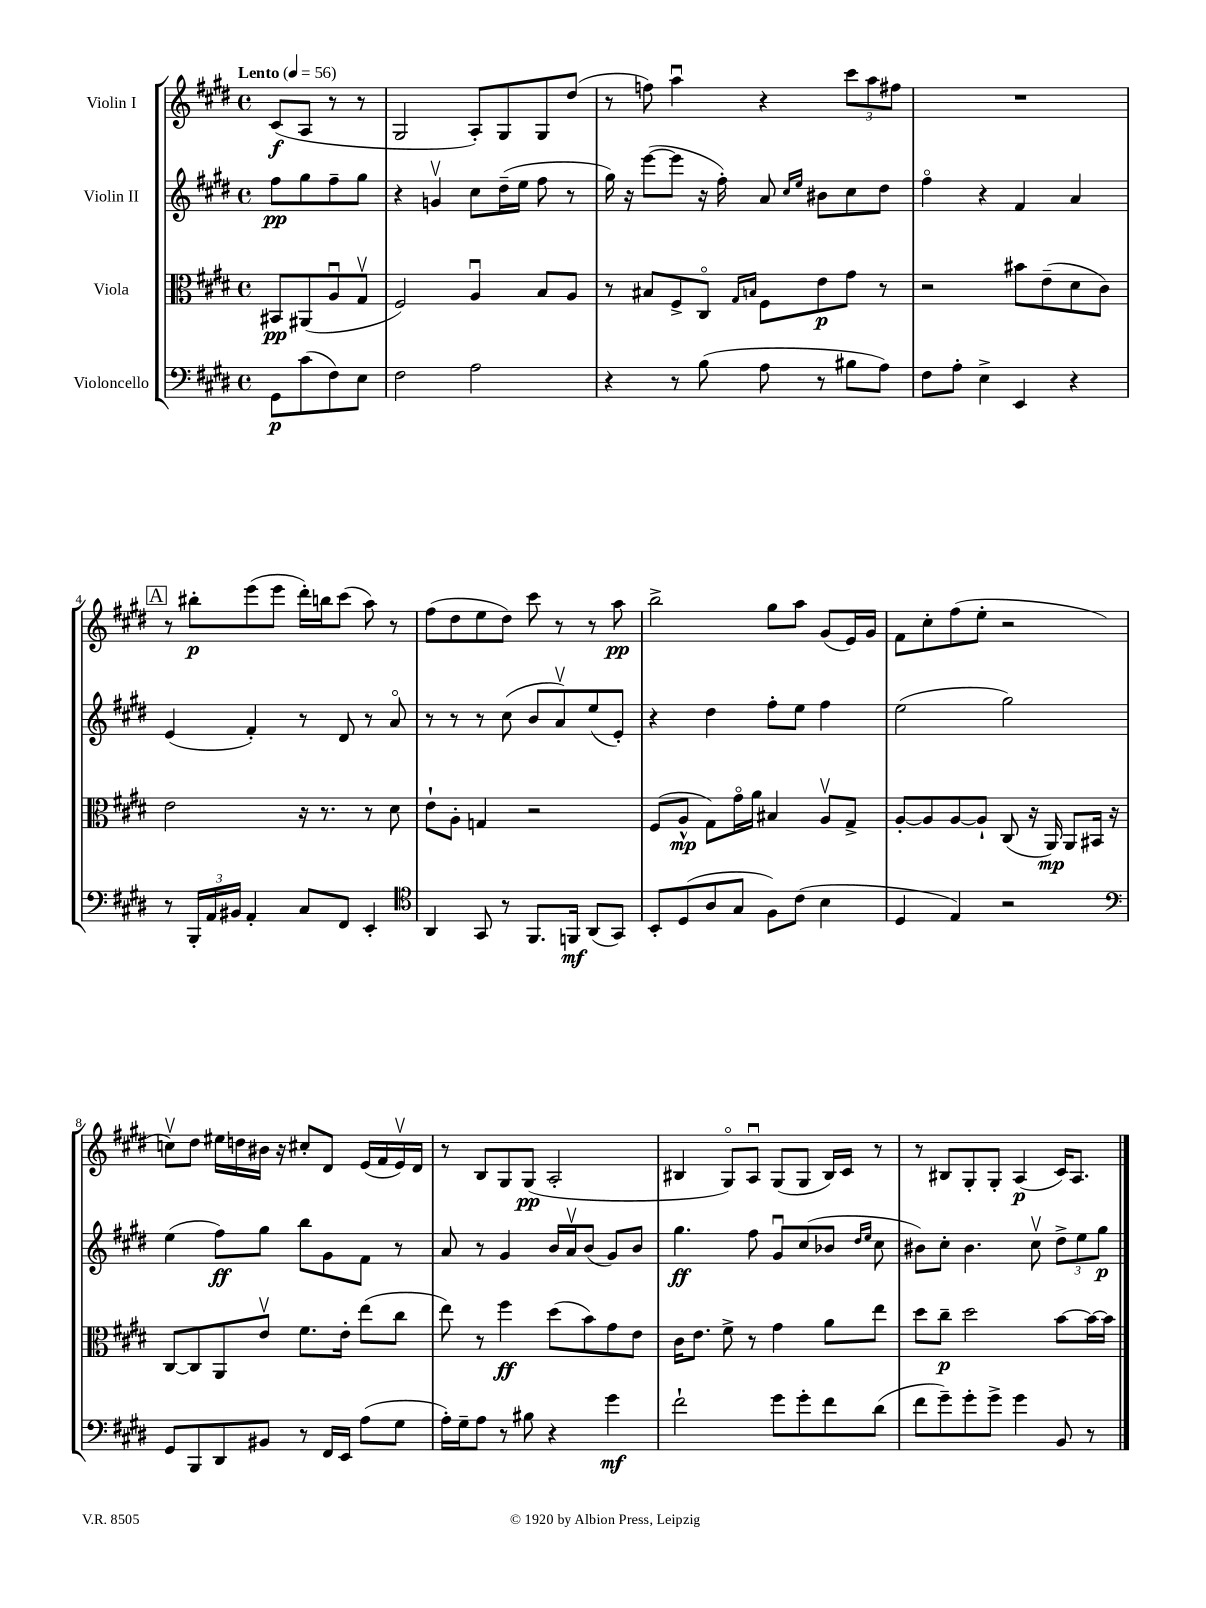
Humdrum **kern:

**kern	**kern	**kern	**kern
*staff4	*staff3	*staff2	*staff1
*clefF4	*clefC3	*clefG2	*clefG2
*k[f#c#g#d#]	*k[f#c#g#d#]	*k[f#c#g#d#]	*k[f#c#g#d#]
*M4/4	*M4/4	*M4/4	*M4/4
*met(c)	*met(c)	*met(c)	*met(c)
*MM56	*MM56	*MM56	*MM56
8GG#\L	8BB#/L	8ff#\L	(8c#/L
(8c#\	(8AA#/	8gg#\	8A/J
8F#\)	8Au/	8ff#~\	8r
8E\J	8G#v/J	8gg#\J	8r
=	=	=	=
2F#\	2F#/)	4r	2G#/
.	.	4gv/	.
2A\	4Au/	8cc#\L	8A'/L)
.	.	(16dd#~\L	8G#/
.	.	16ee\JJ	.
.	8B/L	8ff#\	8G#/
.	8A/J	8r	(8dd#/J
=	=	=	=
4r	8r	16gg#\)	8r
.	.	16r	.
.	8B#/L	([8eee\L	8ff\)
8r	8F#^/	8eee\]J	4aau\
(8B\	8C#o/J	16r	.
.	.	16ff#'\)	.
.	16qqG#/LL	.	.
.	16qqB/JJ	.	.
8A\	8F#\L	8a/	4r
.	.	16qqcc#/LL	.
.	.	16qqee/JJ	.
8r	8e\	8b#\L	.
8B#\L	8g#\J	8cc#\	12ccc#\L
.	.	.	12aa\
8A\J)	8r	8dd#\J	.
.	.	.	12ff#\J
=	=	=	=
8F#\L	2r	4ff#o\	1r
8A'\J	.	.	.
4E^\	.	4r	.
4EE/	8b#\L	4f#/	.
.	(8e~\	.	.
4r	8d#\	4a/	.
.	8c#\J)	.	.
=	=	=	=
8r	2e\	(4e/	8r
24BBB'/LL	.	.	8bb#'\L
24AA/	.	.	.
24BB#/JJ	.	.	.
4AA'/	.	4f#'/)	(8eee\
.	.	.	8eee\J
8C#/L	16r	8r	16ddd#'\LL)
.	8.r	.	16bb\J
8FF#/J	.	8d#/	(8ccc#\J
4EE'/	8r	8r	8aa\)
.	8d#\	8ao/	8r
=	=	=	=
*clefC4	*	*	*
4AA/	8e`\L	8r	(8ff#\L
.	8A'\J	8r	8dd#\
8GG#/	4G/	8r	8ee\
8r	.	(8cc#\	8dd#\J)
8.FF#/L	2r	8b/L	8ccc#\
.	.	8av/)	8r
16FF/Jk	.	.	.
(8AA/L	.	(8ee/	8r
8GG#/J)	.	8e'/J)	8aa\
=	=	=	=
8BB'/L	(8F#/L	4r	2bb^\
(8D#/	8A^^/J	.	.
8A/	8G#\L)	4dd#\	.
8G#/J	16g#o\L	.	.
.	16a\JJ	.	.
8F#\L)	4B#/	8ff#'\L	8gg#\L
(8c#\J	.	8ee\J	8aa\J
4B\	8Av/L	4ff#\	(8g#/L
.	8G#^/J	.	16e/L)
.	.	.	16g#/JJ
=	=	=	=
4D#/	[8A'/L	(2ee\	8f#\L
.	8A/]	.	8cc#'\
4E/)	[8A/	.	(8ff#\
.	8A`/]J	.	8ee'\J
2r	(8C#/	2gg#\)	2r
.	16r	.	.
.	16AA/)	.	.
.	8AA/L	.	.
.	16BB#/Jk	.	.
.	16r	.	.
=	=	=	=
*clefF4	*	*	*
8GG#/L	[8C#/L	(4ee\	8ccv\L)
8BBB/	8C#/]	.	8dd#\J
8DD#/	8AA/	8ff#\L)	16ee#\LL
.	.	.	16dd\
8BB#/J	8ev/J	8gg#\J	16b#\JJ
.	.	.	16r
8r	8.f#\L	8bb\L	8cc#'/L
16FF#/LL	.	8g#\	8d#/J
16EE/JJ	16e'\Jk	.	.
(8A\L	(8ee\L	8f#\J	(16e/LL
.	.	.	16f#/
8G#\J	8cc#\J	8r	16ev/)
.	.	.	16d#/JJ
=	=	=	=
16A'\LL)	8ee\)	8a/	8r
16G#~\J	.	.	.
8A\J	8r	8r	8B/L
8r	4ff#\	4g#/	8G#/
8B#\	.	.	(8G#/J
4r	(8dd#\L	16b/LL	2A'/
.	.	16av/J	.
.	8b\)	(8b/J	.
4g#\	8g#\	8g#/L)	.
.	8e\J	8b/J	.
=	=	=	=
2f#`\	16c#\LK	4.gg#\	4B#/
.	8.e\J	.	.
.	8f#^\	.	8G#o/L)
.	8r	8ff#\	8Au/J
8g#\L	4g#\	8g#u/L	(8G#/L
8g#'\	.	(8cc#/	8G#/J
8f#\	8a\L	8b-/J	16B#/LL)
.	.	.	16c#/JJ
.	.	16qqdd#/LL	.
.	.	16qqee/JJ	.
(8d#\J	8ee\J	8cc#\	8r
=	=	=	=
8f#\L	8dd#\L	8b#\L)	8r
8g#~\)	8cc#~\J	8cc#'\J	8B#/L
8g#'\	2dd#\	4.b#\	8G#'/
8g#^\J	.	.	8G#'/J
4g#\	.	.	(4A/
.	.	8cc#v\	.
8BB/	[8b\L	12dd#^\L	16c#/LK)
.	.	.	8.A/J
.	.	12ee\	.
8r	16b\_L	.	.
.	.	12gg#\J	.
.	16b\]JJ	.	.
==	==	==	==
*-	*-	*-	*-
